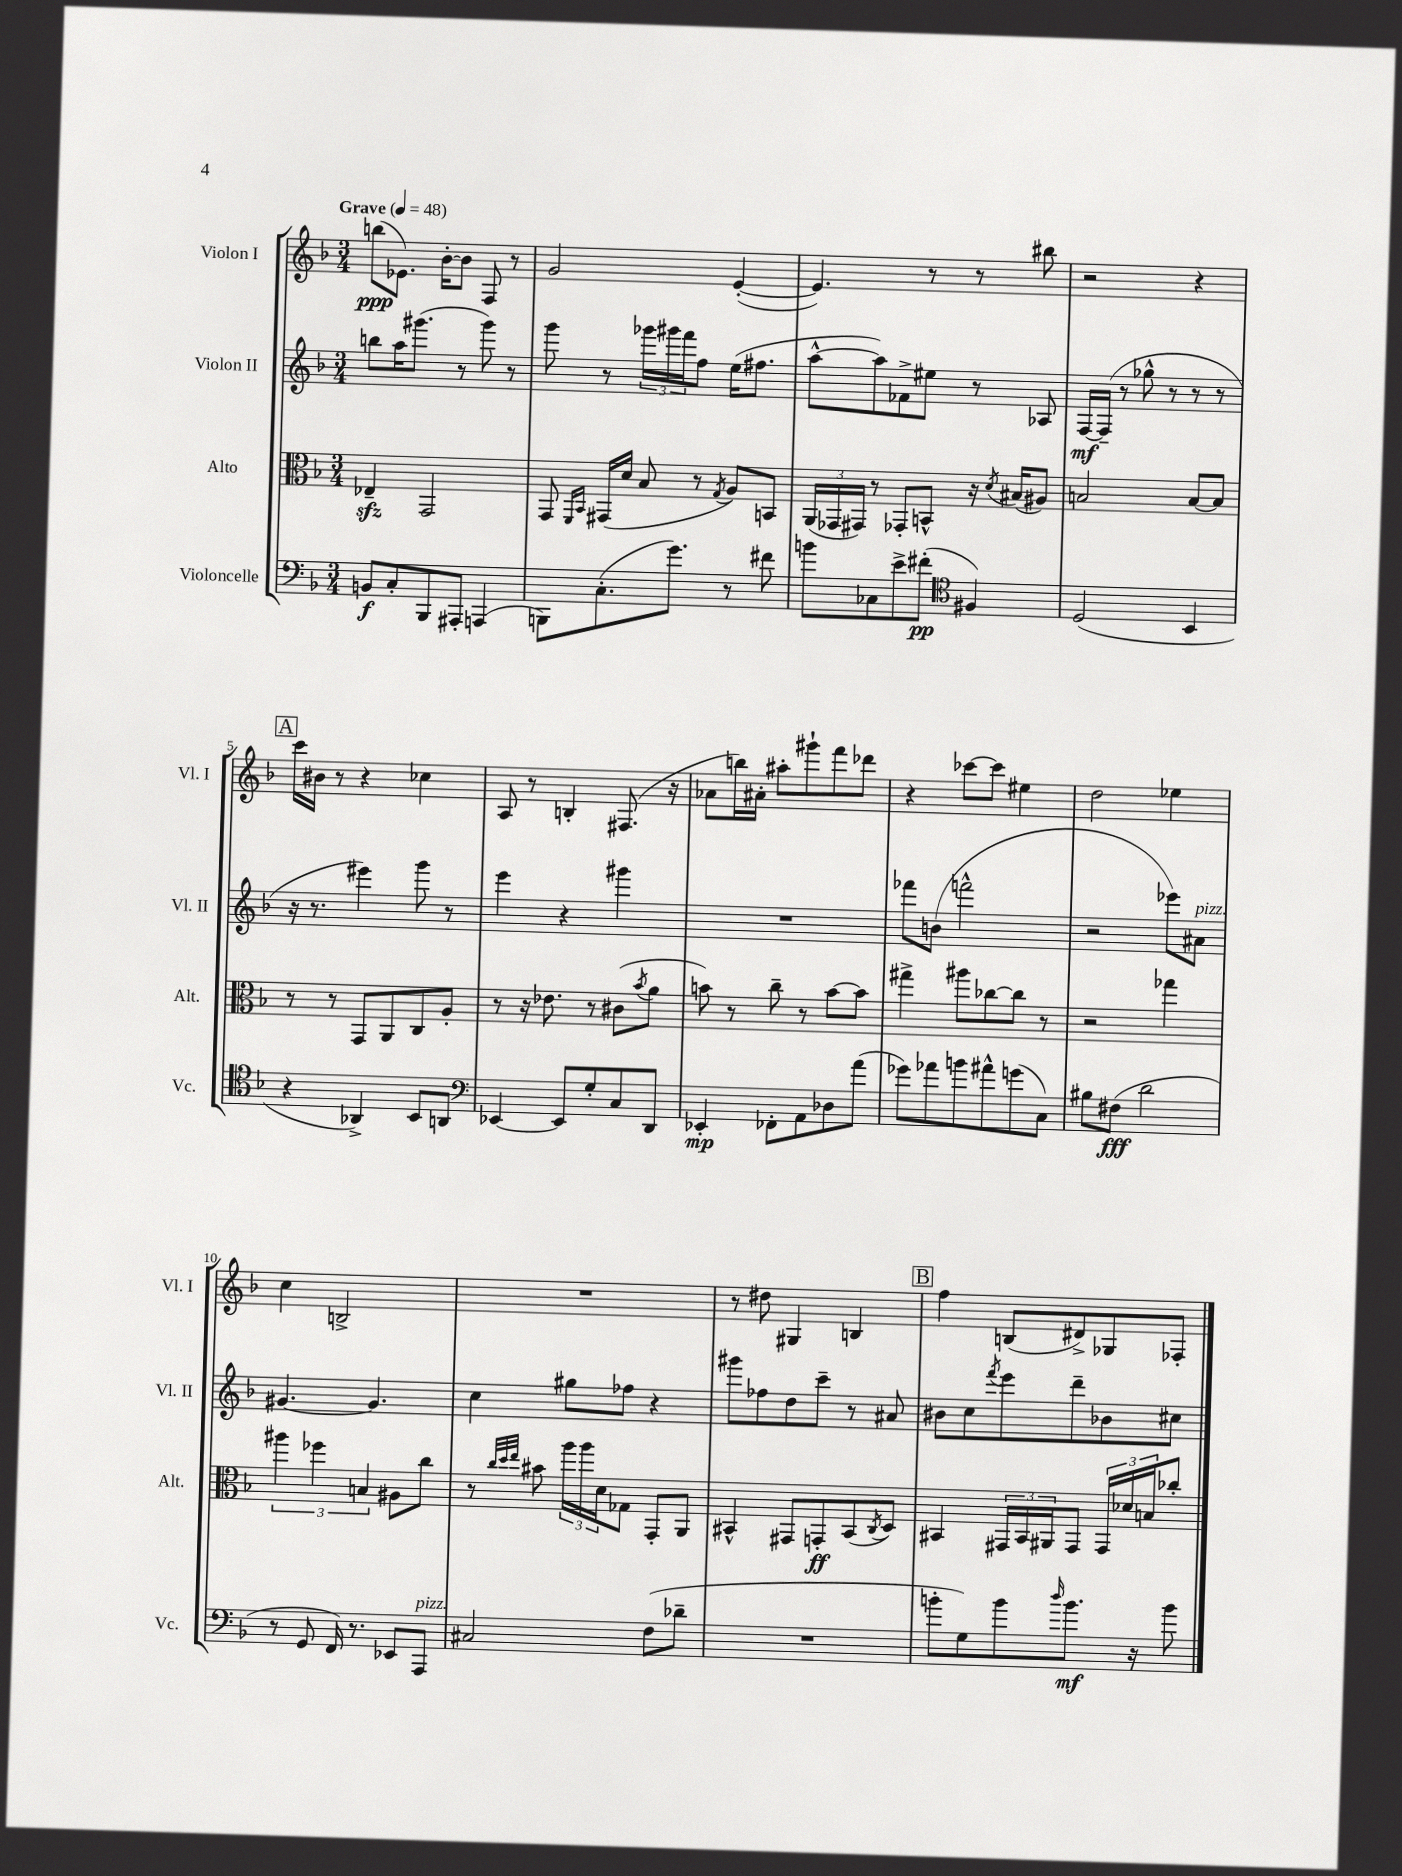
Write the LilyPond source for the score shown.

<<
\new StaffGroup <<
\new Staff = "s0" \with { instrumentName = "Violon I" shortInstrumentName = "Vl. I" } {
    \clef treble \key f \major \numericTimeSignature \time 3/4 \tempo "Grave" 4 = 48
    b''8\ppp( ees'8.) bes'16~-. bes'8 f8 r8 |
    g'2 e'4~-.( |
    e'4.) r8 r8 bis''8 |
    r2 r4 |
    \mark \markup { \box "A" } c'''16 bis'16 r8 r4 ces''4 |
    a8 r8 b4-. fis8.( r16 |
    aes'8 b''16) ais'16-. ais''8-. gis'''8-! f'''8 des'''8 |
    r4 ces'''8~ ces'''8 eis''4 |
    d''2 ees''4 |
    c''4 b2-> |
    R2. |
    r8 dis''8 gis4 b4 |
    \mark \markup { \box "B" } f''4 b8( dis'8->) ges8 fes8-. \bar "|." |
}
\new Staff = "s1" \with { instrumentName = "Violon II" shortInstrumentName = "Vl. II" } {
    \clef treble \key f \major \numericTimeSignature \time 3/4
    b''8 a''16 gis'''8.( r8 gis'''8) r8 |
    g'''8 r8 \tuplet 3/2 { ges'''16 gis'''16 f'''16 } f''8 e''16( fis''8. |
    a''8~-^ a''8) fes'8-> eis''8 r8 aes8 |
    f16~\mf f16--( r8 ges''8-^ r8 r8 r8 |
    \mark \markup { \box "A" } r16 r8. eis'''4) g'''8 r8 |
    e'''4 r4 gis'''4 |
    R2. |
    fes'''8 b'8( f'''2-^ |
    r2 ees'''8) ais'8^\markup { \italic "pizz." } |
    gis'4.~ gis'4. |
    c''4 gis''8 fes''8 r4 |
    gis'''8 fes''8 d''8 c'''8-- r8 ais'8 |
    \mark \markup { \box "B" } bis'8 c''8 \acciaccatura { f'''8 } e'''8 d'''8-- bes'8 cis''8 \bar "|." |
}
\new Staff = "s2" \with { instrumentName = "Alto" shortInstrumentName = "Alt." } {
    \clef alto \key f \major \numericTimeSignature \time 3/4
    ees4--\sfz g,2 |
    g,8 \grace { f,16 bes,16 } gis,16( d'16 bes8 r8 \acciaccatura { g8 } a8) b,8 |
    \tuplet 3/2 { a,16( ges,16 gis,16) } r8 ges,8-. b,8-^ r16 \acciaccatura { d'8 } bis16( ais8) |
    b2 b8~ b8 |
    \mark \markup { \box "A" } r8 r8 g,8 a,8 c8 a8-. |
    r8 r16 ees'8. r8 cis'8( \acciaccatura { bes'8 } a'8 |
    b'8) r8 c''8-- r8 b'8~ b'8 |
    gis''4-> ais''8 ces''8~ ces''8 r8 |
    r2 ges''4 |
    \tuplet 3/2 { ais''4 fes''4 b4 } ais8 c''8 |
    r8 \grace { c''32 d''32 e''32 } bis'8 \tuplet 3/2 { a''16 a''16 d'16 } ges8 g,8-. a,8 |
    bis,4-^ gis,8 g,8-.\ff bis,8( \acciaccatura { c8 } d8) |
    \mark \markup { \box "B" } bis,4 \tuplet 3/2 { gis,16 bis,16 ais,16 } gis,8 \tuplet 3/2 { gis,16 des'16 b16 } ces''8-. \bar "|." |
}
\new Staff = "s3" \with { instrumentName = "Violoncelle" shortInstrumentName = "Vc." } {
    \clef bass \key f \major \numericTimeSignature \time 3/4
    b,8\f c8-. bes,,8 ais,,8-. a,,4( |
    b,,8) c8.-.( g'8.) r8 fis'8 |
    b'8 ces8 e'8-> fis'8-.\pp( \clef tenor fis4) |
    d2( bes,4 |
    \mark \markup { \box "A" } r4 aes,4->) bes,8 a,8 |
    \clef bass ees,4~ ees,8 g8-. c8 d,8 |
    ees,4-.\mp fes,8-. a,8 des8 a'8( |
    ges'8) aes'8 b'8 ais'8-^ g'8( c8) |
    bis8 fis8\fff( d'2 |
    r8 g,8 f,16) r8. ees,8 a,,8^\markup { \italic "pizz." } |
    cis2 f8( des'8-- |
    R2. |
    \mark \markup { \box "B" } b'8-. g8) b'8 \grace { d''16 } b'8.\mf r16 b'8 \bar "|." |
}
>>
>>
